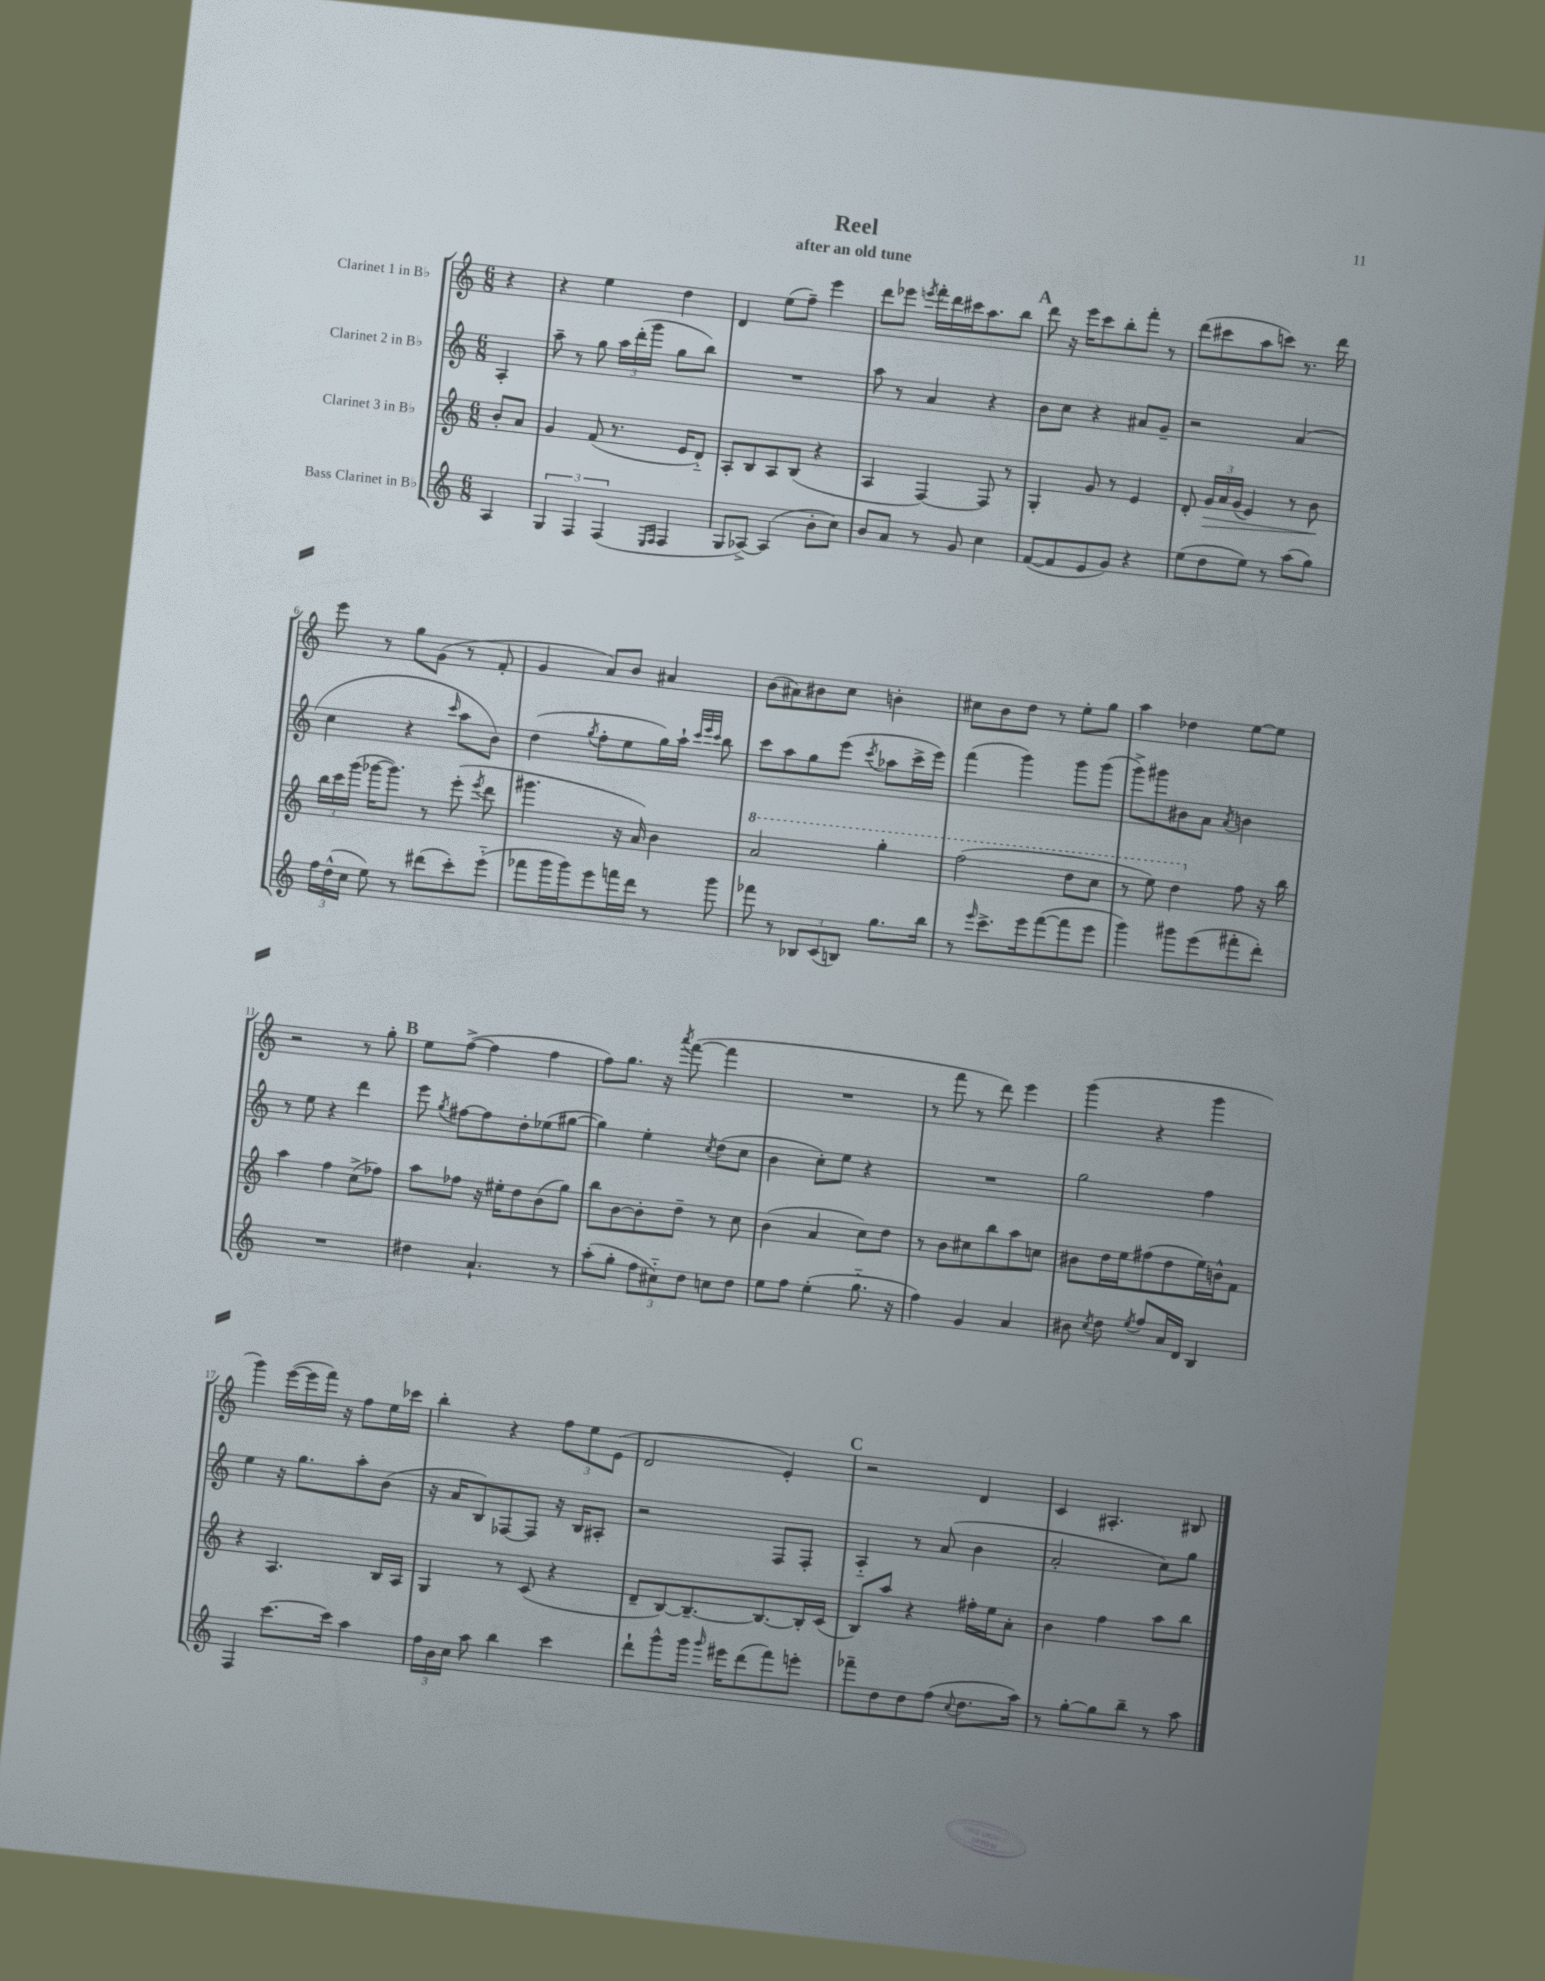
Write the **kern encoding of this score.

**kern	**kern	**kern	**kern
*staff4	*staff3	*staff2	*staff1
*clefG2	*clefG2	*clefG2	*clefG2
*k[]	*k[]	*k[]	*k[]
*M6/8	*M6/8	*M6/8	*M6/8
4A/	8b'/L	4A'/	4r
.	8a/J	.	.
=	=	=	=
6G/	4g/	8aa~\	4r
.	.	8r	.
6F/	.	.	.
.	(8f/	8gg\	4ee\
(6F/	.	.	.
.	8.r	24aa\LL	.
.	.	(24ddd'\	.
.	.	24ggg\JJ	.
16qqE/LL	.	.	.
16qqF/JJ	.	.	.
4F/	.	8gg\L	4dd\
.	16e/LK	.	.
.	8d'~/J)	8bb\J)	.
=	=	=	=
8G/L	8A'/L	2.r	4d/
[8A-^/J)	8B/	.	.
(4A-/]	8A/	.	(8ee\L
.	(8B/J	.	8ff~\J)
8b'\L	4r	.	4eee\
8cc\J)	.	.	.
=	=	=	=
8b/L	4A/	8aa\	8ddd\L
8a/J	.	8r	8eee-\J
.	.	.	8qeee/
8r	[4F/)	4a/	16fff'\LL
.	.	.	16ddd\
8g/	.	.	16ccc#\J
.	.	.	8.aa\
4cc\	8F/]	4r	.
.	8r	.	8bb\J
=	=	=	=
([8f/L	4G'/	8b\L	8ddd\
8f/]	.	8cc\J	16r
.	.	.	16eee\LK
8e/	8g/	4r	8ccc\
8g/J)	8r	.	8bb'\
4r	4e/	8a#/L	8fff'\J
.	.	8g~/J	8r
=	=	=	=
(8ee\L	8d'/	2r	(8ddd\L
8dd\	24g/LL	.	8ccc#\
.	24a/	.	.
.	(24g/JJ	.	.
8ee\J)	4e/)	.	8aa\
8r	.	.	8ccc\J)
(8aa\L	8r	(4a/	8.r
8gg\J)	8b\	.	.
.	.	.	16ddd\
=	=	=	=
24ff\LL	24bb\LL	4cc\	8eee\
(24dd^^\	24ccc\	.	.
24cc\JJ	(24ggg\JJ	.	.
8ee\)	[16ggg-\LK	.	8r
.	8.ggg-\]J)	.	.
8r	.	4r	8gg\L
(8ddd#\L	8r	.	(8g\J
.	.	16qqccc/	.
8ccc'\)	(8eee'\	8aa\L	8r
.	8qeee/	.	.
(8eee'~\J	8ddd\	8b\J)	8f'/
=	=	=	=
8fff-\L	4.ggg#\	(4dd\	4g/
16ggg\L	.	.	.
16ggg\J)	.	.	.
.	.	8qgg/	.
8eee\	.	8ff'\L	8a/L)
16fff\L	16r	8ee\	8b/J
16ddd\JJ	16a/)	.	.
8r	4b\	16gg\L)	4a#/
.	.	16aa`\JJ	.
.	.	32qqccc/LLL	.
.	.	32qqeee/	.
.	.	32qqccc/JJJ	.
8ggg\	.	8bb\	.
=	=	=	=
8fff-\	2aa/	8ccc\L	(8b\L
8r	.	8aa\	8a#\)
12B-/L	.	8gg\	8b#\
(12c/	.	.	.
.	.	(8eee\J	8cc\J
12B/J)	.	.	.
.	.	8qccc/	.
8.gg\L	4ggg'\	8aa-\L	4b'\
.	.	16ccc^\L	.
16bb\Jk	.	16eee\JJ)	.
=	=	=	=
8r	(2fff\	(4fff\	8cc#\L
16qqeee/	.	.	.
8.ccc^\L	.	.	8b\
.	.	4ggg\)	8dd\J
16eee\k	.	.	.
([8fff\	.	.	8r
8fff\]	8ddd\L	8ggg\L	8ee'\L
8eee\J	8ccc\J	(8ggg\J	8gg\J
=	=	=	=
4ggg\)	8r	8ggg^\L)	4aa\
.	8eee\)	8ggg#\	.
8ggg#\L	4ddd\	8b#\	4dd-\
(8eee\	.	8a\J	.
.	.	8qa/	.
8fff#'\	8ff\	4b\	[8ee\L
8ddd'\J)	16r	.	8ee\]J
.	16bb\	.	.
=	=	=	=
2.r	4aa\	8r	2r
.	.	8ee\	.
.	4ff\	4r	.
.	(8cc^\L	4ddd\	8r
.	8ff-\J)	.	8gg'\
=	=	=	=
4dd#\	8aa\L	8eee\	8ee\L
.	.	8qgg/	.
.	8ff-\J	[8ff#\L	([8ff^\J
4.a`/	16r	8ff#\]	4ff\]
.	16ee#'\LK	.	.
.	8dd\	8dd'\	.
.	(8b\	(8ee-\	4ff\
8r	8gg\J)	[8gg#\J	.
=	=	=	=
(8aa'\L	8bb\L	4gg#\])	8ff\L)
8gg'\J	[8b\	.	8.gg\J
12ff\L	8b'\]	4ee'\	.
.	.	.	16r
12cc#'~\)	.	.	.
.	.	.	8qaaa/
.	8dd~\J	.	([8fff\
12dd\J	.	.	.
.	.	8qcc/	.
8cc\L	8r	(8dd\L	4fff\]
8dd\J	8cc\	8cc\J	.
=	=	=	=
8ee\L	(4b\	4b\	2.r
8ff\J	.	.	.
(4ee'\	4a/	8cc'\L)	.
.	.	8ee\J	.
8.gg'~\	8cc\L)	4r	.
.	8dd\J	.	.
16r	.	.	.
=	=	=	=
4ff\)	8r	2.r	8r
.	8b\L	.	8fff\
4g/	8cc#\	.	8r
.	8bb\	.	8ddd\)
4a/	8aa\	.	4eee\
.	8cc\J	.	.
=	=	=	=
8b#\	8b#\L	2gg\	(4ggg\
8qcc/	.	.	.
8dd\	16dd\L	.	.
.	16ee\J	.	.
8qee/	.	.	.
8ff/L	(8ff#\	.	4r
16a/L	8dd\	.	.
16d/JJ	.	.	.
4B/	16ee\L)	4ff\	4ggg\
.	16b^^\J	.	.
.	8f\J	.	.
=	=	=	=
4F/	4r	4ee\	4ggg\)
[8.ccc\L	4.A/	16r	([16eee\LL
.	.	8.gg\L	16eee\]
.	.	.	16fff\JJ)
16ccc\]Jk	.	.	16r
4aa\	.	8aa'\	8ff\L
.	16B/LL	(8b\J	16ee\L
.	16A/JJ	.	16ccc-\JJ
=	=	=	=
24ff\LL	4G/	16r	4bb'\
24b\	.	.	.
.	.	16a/LK	.
24cc\JJ	.	.	.
8aa\	.	8B/)	.
4bb\	8r	[8F-/	4r
.	(8c/	8F-/]J	.
4ccc\	4r	16r	12ff\L
.	.	16B/LK	.
.	.	.	12ee\
.	.	8A#'/J	.
.	.	.	(12e\J
=	=	=	=
8ddd`\L	8d~/L	2r	2d/
8ggg^^\	[8B/)	.	.
16ggg\Jk	8.B~/_	.	.
16qqggg/	.	.	.
16eee#\LK	.	.	.
(8ddd\	.	.	.
.	8.B/_	.	.
8fff\)	.	8F/L	4e'/)
8eee'\J	16B'/]L	8F'/J	.
.	(16c/JJ	.	.
=	=	=	=
8fff-~\L	8B/L)	4A'~/	2r
8dd\	8aa/J	.	.
8dd\	4r	8r	.
(8ff\J	.	(8a/	.
8qqcc/	.	.	.
8.dd\L	16ff#'\LL	4b\	4d/
.	16ee\J	.	.
.	8a'\J	.	.
16aa\Jk)	.	.	.
=	=	=	=
8r	4b\	2a'/	4c/
[8gg'\L	.	.	.
8gg\]	4ff\	.	4.A#'/
8bb~\J	.	.	.
8r	8aa\L	8cc\L)	.
8aa\	8bb\J	8gg\J	8B#/
==	==	==	==
*-	*-	*-	*-
